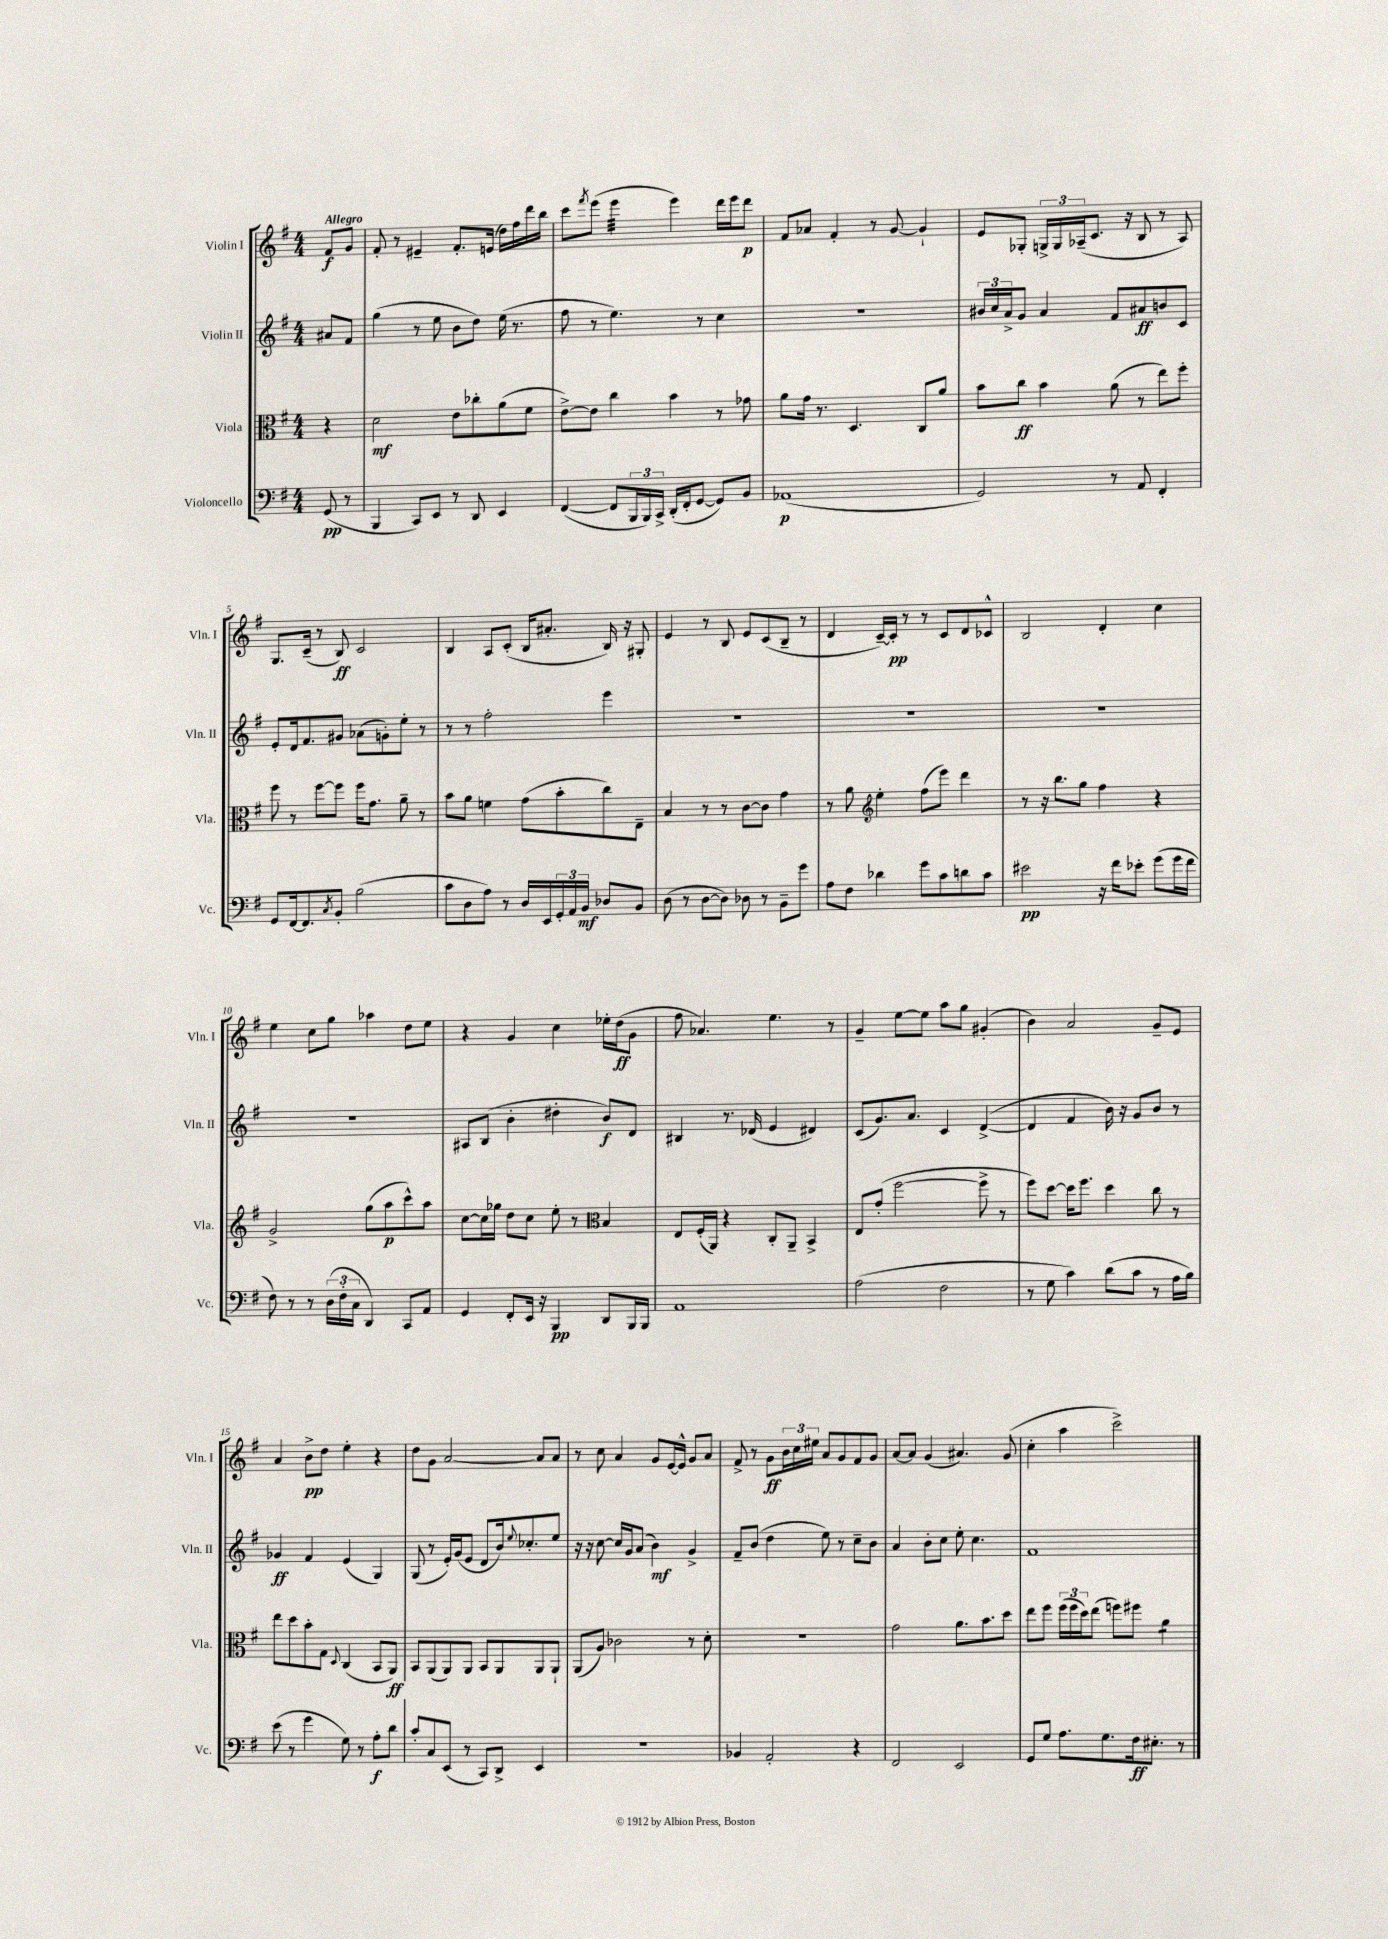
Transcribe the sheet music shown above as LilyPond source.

<<
\new StaffGroup <<
\new Staff = "s0" \with { instrumentName = "Violin I" shortInstrumentName = "Vln. I" } {
    \clef treble \key g \major \numericTimeSignature \time 4/4 \partial 4 \tempo "Allegro"
    fis'8\f g'8 |
    fis'8-. r8 eis'4-- fis'8.-. e'16( d''16) fis''16 d'''16 b''16 |
    c'''8 \acciaccatura { fis'''8 } e'''8( e'''4:32 e'''4) d'''16 e'''16 d'''8\p |
    fis'8 aes'8 fis'4-. r8 g'8~ g'4-! |
    e'8 ges8-. \tuplet 3/2 { g16-> g16 aes16--( } c'8. r16 b8 r8 aes8) |
    g8. c'16--( r8 b8\ff) c'2 |
    b4 a8 c'8-.( b16 ais'8.-. b16) r16 gis8-. |
    e'4 r8 b8 e'8 c'8( b8-- r8 |
    d'4 c'16~--) c'16-.\pp r8 r8 c'8 d'8 ces'8-^ |
    b2 d'4-. c''4 |
    e''4 c''8 g''8 aes''4 d''8 e''8 |
    r4 g'4 c''4 ees''16-. d''16\ff( g'8 |
    fis''8 aes'4.) e''4. r8 |
    g'4-- e''8~ e''8 a''8 g''8 gis'4-.( |
    b'4) a'2 g'8-- e'8 |
    a'4 b'8->\pp d''8 e''4-. r4 |
    d''8 g'8 a'2~ a'8 a'8 |
    r8 c''8 a'4 g'8 e'16~ e'16-^ g'8 a'8 |
    fis'8-> r8 g'8\ff \tuplet 3/2 { b'16 c''16 eis''16 } a'8 g'8 fis'8 g'8 |
    a'8~ a'8 g'4( ais'4.) g'8( |
    c''4-. a''4 c'''2->) \bar "|." |
}
\new Staff = "s1" \with { instrumentName = "Violin II" shortInstrumentName = "Vln. II" } {
    \clef treble \key g \major \numericTimeSignature \time 4/4 \partial 4
    ais'8 fis'8 |
    g''4( r8 e''8 b'8 d''8) e''16( r8. |
    fis''8 r8 e''4.) r8 c''4 |
    R1 |
    \tuplet 3/2 { bis'16 c''16 a'16-> } g'8 a'4 fis'8 ais'8\ff b'8 c'8 |
    e'8-. d'16 fis'8. gis'8 aes'8( g'8-.) e''8-. r8 |
    r8 r8 fis''2-. e'''4 |
    R1 |
    R1 |
    R1 |
    R1 |
    ais8 b8( b'4-. dis''4-. b'8\f) d'8 |
    bis4 r8. des'16( e'4 dis'4) |
    c'8( g'8.) a'8. c'4 d'4~->( |
    d'4 fis'4 b'16) r16 g'8 b'8 r8 |
    ges'4\ff fis'4 e'4( g4) |
    g8( r8 e'16-.) g'16( e'8 d'8 b'16) \appoggiatura { e''8 } ces''8.-. e''8 |
    r16 r16 c''8~ c''16 g'16 a'8( b'4\mf) g'4-> |
    fis'8-- b'8( d''4 e''8) r8 c''8-- b'8 |
    a'4 b'8-. c''8 e''8-. c''4. |
    fis'1 \bar "|." |
}
\new Staff = "s2" \with { instrumentName = "Viola" shortInstrumentName = "Vla." } {
    \clef alto \key g \major \numericTimeSignature \time 4/4 \partial 4
    r4 |
    d'2\mf e'8 ces''8-. a'8( fis'8 |
    e'8~->) e'8 c''4 b'4 r8 ges'8 |
    a'8 g'16 r8. d4. c8 a'8 |
    b'8 c''8\ff b'4 a'8( r8 e''8) fis''8-. |
    fis''8 r8 fis''8~ fis''8 fis''16 g'8. a'8-- r8 |
    b'8 a'8 f'4 g'8( b'8-. c''8) e8-- |
    b4 r8 r8 c'8~ c'8 g'4 |
    r8 a'8 \clef treble e''4-. fis''8( e'''8) d'''4 |
    r8 r16 b''8. g''8 fis''4 r4 |
    g'2-> g''8( a''8\p c'''8-^) a''8 |
    c''8~ c''16 ges''16 d''8 c''8 e''8-. r8 \clef alto b4 |
    e8 fis16-.( a,16) r4 c8-. a,8-- b,4-> |
    e8 g'8-.( fis''2~ fis''8-> r8 |
    fis''8) d''8~ d''16 fis''8. d''4 c''8 r8 |
    e''8 d''8 b'8-. g8 \appoggiatura { d8 } c4( b,8 a,8\ff) |
    b,8 a,8( a,8) a,8 b,8 a,8 a,8 a,8-! |
    a,8( a8) ces'2 r8 d'8-. |
    R1 |
    g'2 a'8. b'8. d''8 |
    e''8 fis''8 \tuplet 3/2 { fis''16( fis''16 d''16) } e''8( f''8) fis''8 a'4:8 \bar "|." |
}
\new Staff = "s3" \with { instrumentName = "Violoncello" shortInstrumentName = "Vc." } {
    \clef bass \key g \major \numericTimeSignature \time 4/4 \partial 4
    g,8\pp( r8 |
    b,,4 c,8) e,8 r8 d,8 e,4 |
    fis,4~( fis,8 \tuplet 3/2 { b,,16 b,,16) c,16-> } d,16-.( fis,16-. g,8~ g,8) b,8 |
    aes,1\p( |
    g,2) r8 a,8 fis,4-. |
    g,8 fis,16~ fis,8. \acciaccatura { c8 } b,8-. b2( |
    c'8 d8 a8) r8 d16 e,16 \tuplet 3/2 { g,16-. a,16 b,16\mf } des8 b,8 |
    d8( r8 d8~ d8) des8 r8 b,8-- g'8 |
    a8 fis8 des'4 g'8 c'8 d'8 c'8 |
    eis'2\pp r16 fis'16 ees'8-. g'8( g'16 fis'16 |
    fis8) r8 r8 \tuplet 3/2 { d16( fis16-. c16 } d,4) c,8 a,8 |
    g,4 fis,8-. e,16 r16 b,,4\pp d,8 b,,16 b,,16 |
    a,1 |
    a2( fis2 |
    r8 g8 c'4) d'8( c'8 r8 a16 b16) |
    e'8( r8 g'4 g8) r8 a8-.\f d'8 |
    c'8-. c8 e,8( r8 c,8) d,8-> e,4 |
    R1 |
    bes,4 a,2-. r4 |
    fis,2 e,2 |
    g,8 g8 a8. g8. fis16\ff eis8.-. r8 \bar "|." |
}
>>
>>
